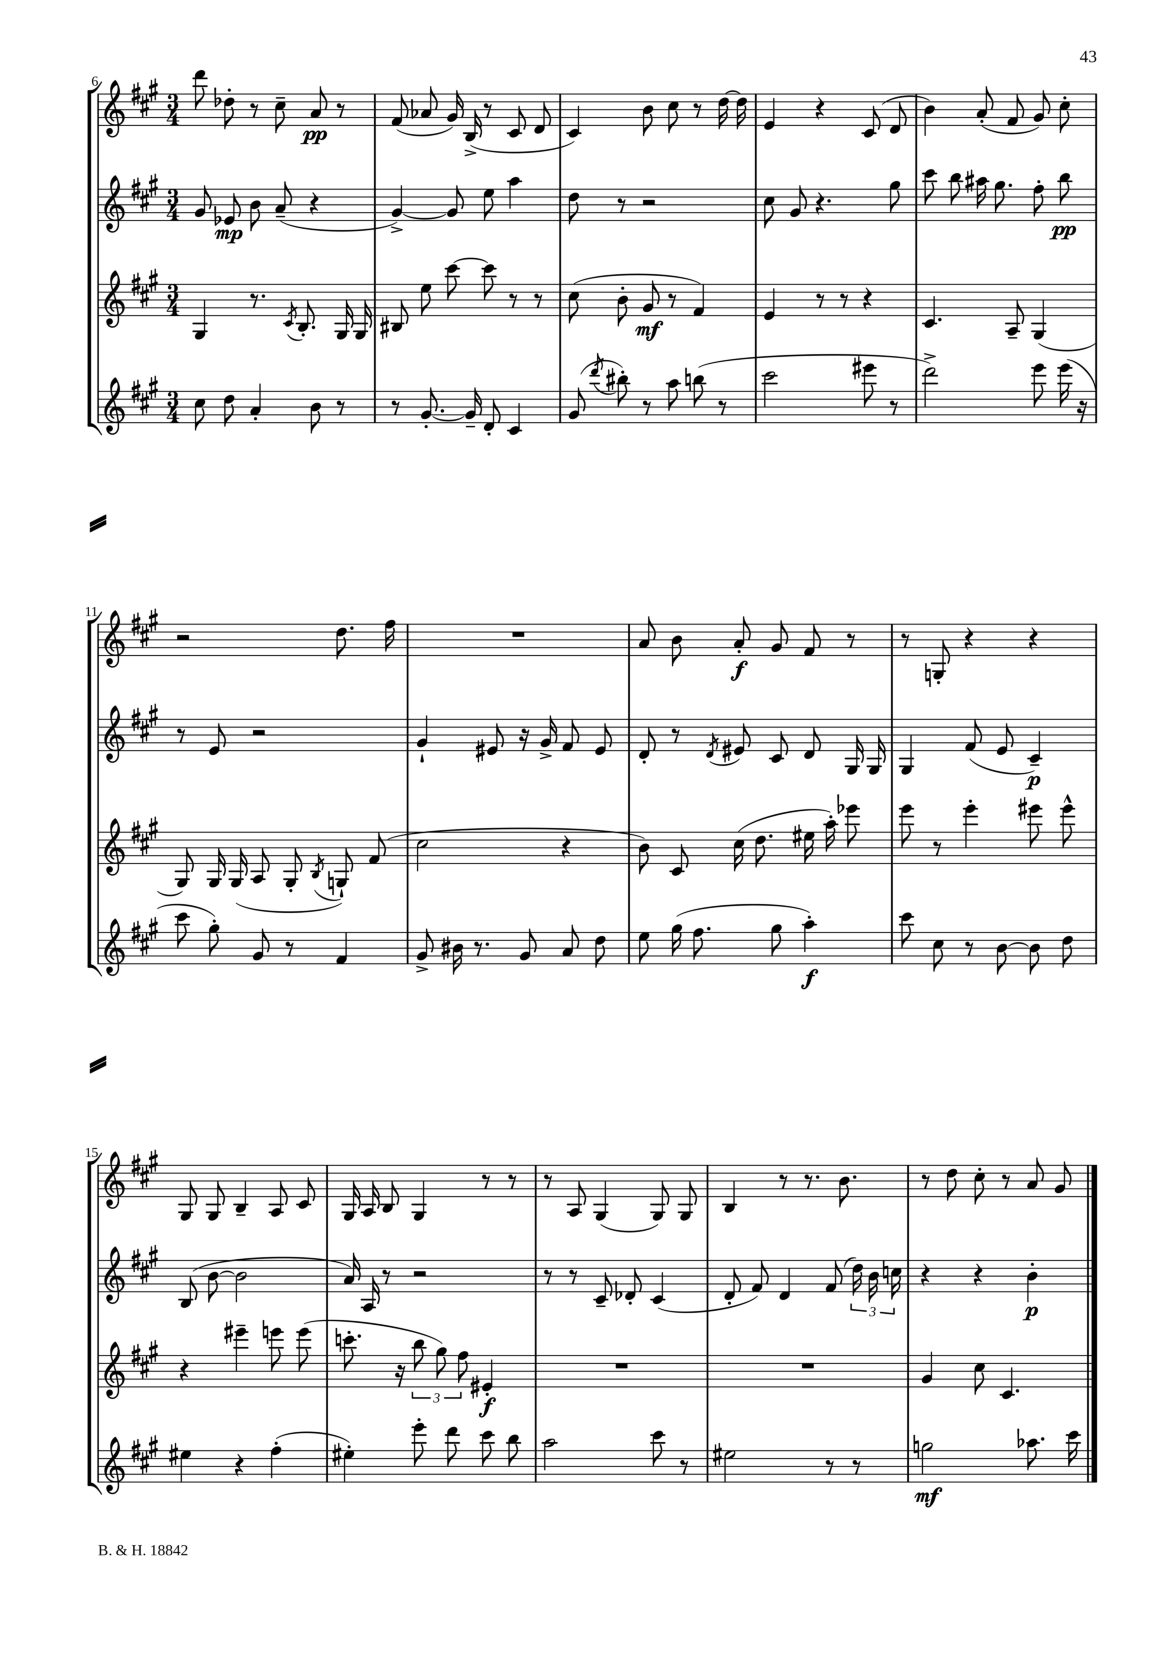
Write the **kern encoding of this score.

**kern	**dynam	**kern	**dynam	**kern	**dynam	**kern	**dynam
*part4	*part4	*part3	*part3	*part2	*part2	*part1	*part1
*staff4	*staff4	*staff3	*staff3	*staff2	*staff2	*staff1	*staff1
*clefG2	*	*clefG2	*	*clefG2	*	*clefG2	*
*k[f#c#g#]	*	*k[f#c#g#]	*	*k[f#c#g#]	*	*k[f#c#g#]	*
*M3/4	*	*M3/4	*	*M3/4	*	*M3/4	*
=6	=6	=6	=6	=6	=6	=6	=6
8cc#\	.	4G#/	.	8g#/	.	8ddd\	.
8dd\	.	.	.	8e-X/	mp	8dd-X'\	.
4a'/	.	8.r	.	8b\	.	8r	.
.	.	.	.	(8a~/	.	8cc#~\	.
.	.	8qc#/	.	.	.	.	.
.	.	8.B'/	.	.	.	.	.
8b\	.	.	.	4r	.	8a/	pp
8r	.	16G#/	.	.	.	8r	.
.	.	16G#/	.	.	.	.	.
=7	=7	=7	=7	=7	=7	=7	=7
8r	.	8B#X/	.	[4g#^/)	.	(8f#/	.
[8.g#'/	.	8ee\	.	.	.	8a-X/	.
.	.	[8ccc#\	.	8g#/]	.	16g#/)	.
16g#~/]	.	.	.	.	.	(16B^/	.
8d'/	.	8ccc#\]	.	8ee\	.	8r	.
4c#/	.	8r	.	4aa\	.	8c#/	.
.	.	8r	.	.	.	8d/	.
=8	=8	=8	=8	=8	=8	=8	=8
(8g#/	.	(8cc#\	.	8dd\	.	4c#/)	.
8qddd/	.	.	.	.	.	.	.
8bb#X'\)	.	8b'\	.	8r	.	.	.
8r	.	8g#/	mf	2r	.	8b\	.
8aa\	.	8r	.	.	.	8cc#\	.
(8bbn\	.	4f#/)	.	.	.	8r	.
8r	.	.	.	.	.	[16dd\	.
.	.	.	.	.	.	16dd\]	.
=9	=9	=9	=9	=9	=9	=9	=9
2ccc#\	.	4e/	.	8cc#\	.	4e/	.
.	.	.	.	8g#/	.	.	.
.	.	8r	.	4.r	.	4r	.
.	.	8r	.	.	.	.	.
8eee#X\	.	4r	.	.	.	(8c#/	.
8r	.	.	.	8gg#\	.	8d/	.
=10	=10	=10	=10	=10	=10	=10	=10
2ddd^\)	.	4.c#/	.	8ccc#\	.	4b\)	.
.	.	.	.	8bb\	.	.	.
.	.	.	.	16aa#X\	.	(8a'/	.
.	.	.	.	8.gg#\	.	.	.
.	.	8A~/	.	.	.	8f#/	.
8eee\	.	(4G#/	.	8ff#'\	.	8g#/)	.
(16eee\	.	.	.	8bb\	pp	8cc#'\	.
16r	.	.	.	.	.	.	.
!!LO:LB:g=z
=11	=11	=11	=11	=11	=11	=11	=11
8ccc#\	.	8G#/)	.	8r	.	2r	.
8gg#'\)	.	16G#/	.	8e/	.	.	.
.	.	(16G#/	.	.	.	.	.
8g#/	.	8A/	.	2r	.	.	.
8r	.	8G#'/	.	.	.	.	.
.	.	8qB/	.	.	.	.	.
4f#/	.	8Gn`/)	.	.	.	8.dd\	.
.	.	(8f#/	.	.	.	.	.
.	.	.	.	.	.	16ff#\	.
=12	=12	=12	=12	=12	=12	=12	=12
8g#^/	.	2cc#\	.	4g#`/	.	2.r	.
16b#X\	.	.	.	.	.	.	.
8.r	.	.	.	.	.	.	.
.	.	.	.	8e#X/	.	.	.
8g#/	.	.	.	16r	.	.	.
.	.	.	.	16g#^/	.	.	.
8a/	.	4r	.	8f#/	.	.	.
8dd\	.	.	.	8e#/	.	.	.
=13	=13	=13	=13	=13	=13	=13	=13
8ee\	.	8b\)	.	8d'/	.	8a/	.
(16gg#\	.	8c#/	.	8r	.	8b\	.
8.ff#\	.	.	.	.	.	.	.
.	.	.	.	8qd/	.	.	.
.	.	(16cc#\	.	8e#X/	.	8a'/	f
.	.	8.dd\	.	.	.	.	.
8gg#\	.	.	.	8c#/	.	8g#/	.
4aa'\)	f	16ee#X\	.	8d/	.	8f#/	.
.	.	16aa'\)	.	.	.	.	.
.	.	8eee-X\	.	16G#/	.	8r	.
.	.	.	.	16G#/	.	.	.
=14	=14	=14	=14	=14	=14	=14	=14
8ccc#\	.	8eee\	.	4G#/	.	8r	.
8cc#\	.	8r	.	.	.	8Gn'/	.
8r	.	4eee'\	.	(8f#/	.	4r	.
[8b\	.	.	.	8e/	.	.	.
8b\]	.	8eee#X\	.	4c#~/)	p	4r	.
8dd\	.	8eee#^^\	.	.	.	.	.
!!LO:LB:g=z
=15	=15	=15	=15	=15	=15	=15	=15
4ee#X\	.	4r	.	(8B/	.	8G#/	.
.	.	.	.	[8b\	.	8G#/	.
4r	.	4eee#X~\	.	2b\]	.	4B~/	.
(4ff#'\	.	8eeen\	.	.	.	8A/	.
.	.	(8eee\	.	.	.	8c#/	.
=16	=16	=16	=16	=16	=16	=16	=16
4ee#X'\)	.	8.cccn'\	.	16a/)	.	16G#/	.
.	.	.	.	16A/	.	16A/	.
.	.	.	.	8r	.	8B/	.
.	.	16r	.	.	.	.	.
8eee'\	.	12bb\	.	2r	.	4G#/	.
.	.	12gg#\)	.	.	.	.	.
8ddd\	.	.	.	.	.	.	.
.	.	12ff#\	.	.	.	.	.
8ccc#\	.	4e#X'/	f	.	.	8r	.
8bb\	.	.	.	.	.	8r	.
=17	=17	=17	=17	=17	=17	=17	=17
2aa\	.	2.r	.	8r	.	8r	.
.	.	.	.	8r	.	8A/	.
.	.	.	.	8c#~/	.	(4G#/	.
.	.	.	.	8d-X'/	.	.	.
8ccc#\	.	.	.	(4c#/	.	8G#/)	.
8r	.	.	.	.	.	8G#/	.
=18	=18	=18	=18	=18	=18	=18	=18
2ee#X\	.	2.r	.	8d'/	.	4B/	.
.	.	.	.	8f#/)	.	.	.
.	.	.	.	4d/	.	8r	.
.	.	.	.	.	.	8.r	.
8r	.	.	.	(8f#/	.	.	.
.	.	.	.	.	.	8.b\	.
8r	.	.	.	24dd\)	.	.	.
.	.	.	.	24b\	.	.	.
.	.	.	.	24ccn\	.	.	.
=19	=19	=19	=19	=19	=19	=19	=19
2ggn\	mf	4g#/	.	4r	.	8r	.
.	.	.	.	.	.	8dd\	.
.	.	8cc#\	.	4r	.	8cc#'\	.
.	.	4.c#/	.	.	.	8r	.
8.aa-X\	.	.	.	4b'\	p	8a/	.
.	.	.	.	.	.	8g#/	.
16ccc#\	.	.	.	.	.	.	.
==	==	==	==	==	==	==	==
*-	*-	*-	*-	*-	*-	*-	*-
